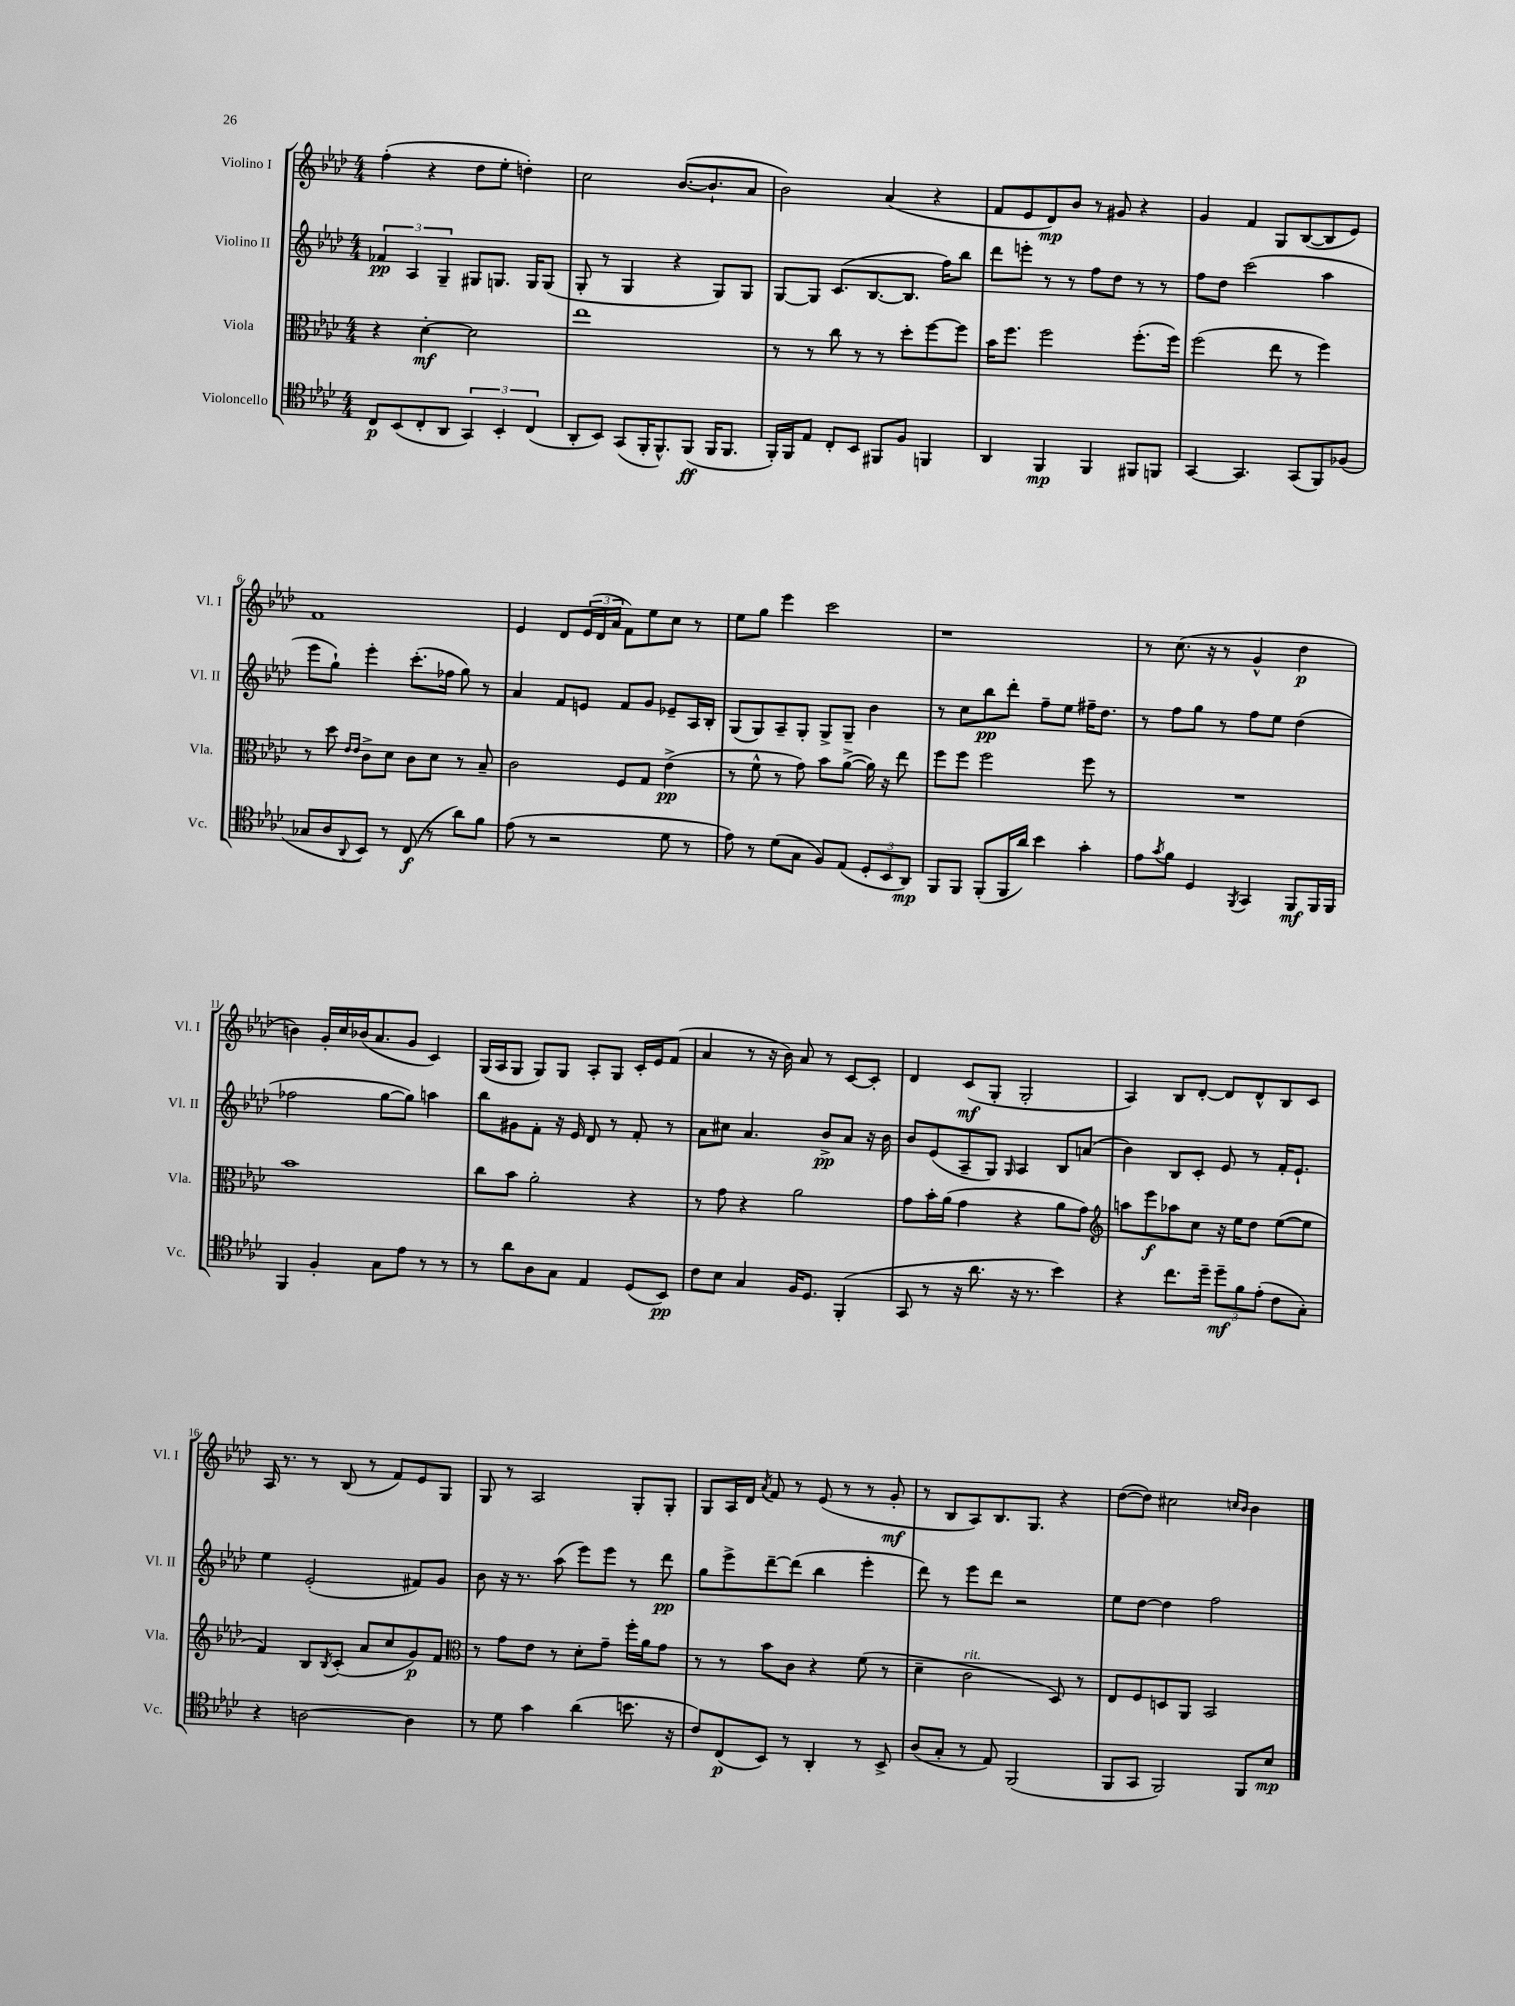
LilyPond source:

<<
\new StaffGroup <<
\new Staff = "s0" \with { instrumentName = "Violino I" shortInstrumentName = "Vl. I" } {
    \clef treble \key aes \major \numericTimeSignature \time 4/4
    f''4-.( r4 des''8 ees''8-. d''4-.) |
    c''2 bes'8.~( bes'8.-! aes'8 |
    bes'2) aes'4( r4 |
    f'8 ees'8 des'8\mp) bes'8 r8 gis'8 r4 |
    g'4 f'4 g8 bes8~( bes8 ees'8) |
    f'1 |
    ees'4 des'8 \tuplet 3/2 { ees'16( des'16 aes'16 } f'8) ees''8 c''8 r8 |
    ees''8 g''8 ees'''4 c'''2 |
    r1 |
    r8 c''8.( r16 r8 g'4-^ des''4\p |
    b'4) g'16-. c''16 bes'16( aes'8. g'8 c'4) |
    g16( aes16 g8 g8) g8 aes8-. g8 c'16-. ees'16 f'8( |
    aes'4 r8 r16 bes'16) aes'8 r8 c'8~ c'8-. |
    des'4 c'8\mf( g8-. g2-. |
    aes4) bes8 des'8~-. des'8 des'8-^ bes8 c'8 |
    aes16 r8. r8 bes8( r8 f'8) ees'8 g8 |
    g8 r8 aes2 g8-. g8-. |
    g8 aes16 des'16 \acciaccatura { aes'8 } f'8 r8 ees'8( r8 r8 g'8-.\mf |
    r8 bes8 aes8) bes8. g8. r4 |
    des''8~( des''8) cis''2 \grace { c''16 bes'16 } bes'4 \bar "|." |
}
\new Staff = "s1" \with { instrumentName = "Violino II" shortInstrumentName = "Vl. II" } {
    \clef treble \key aes \major \numericTimeSignature \time 4/4
    \tuplet 3/2 { fes'4\pp aes4 g4-- } gis8 g8. g16 g8( |
    g8-. r8 g4 r4 g8) g8 |
    g8~ g8 c'8.( bes8.~ bes8. f''16) bes''8 |
    des'''8 e'''8-. r8 r8 f''8 des''8 r8 r8 |
    f''8 des''8 c'''2( aes''4 |
    ees'''8 g''8-!) ees'''4-. c'''8.-.( fes''16 g''8) r8 |
    aes'4 f'8 e'8 f'8 g'8 ees'8-- aes16 bes16-. |
    g8( g8) aes8-- g8-. g8-> g8-- bes'4 |
    r8 c''8 bes''8\pp des'''8-. f''8-- ees''8 fis''16-- des''8. |
    r8 f''8 g''8 r8 f''8 ees''8 des''4( |
    fes''2 g''8~ g''8) a''4 |
    bes''8 gis'8 f'8-. r16 ees'16 des'8 r8 f'8-. r8 |
    aes'8 cis''8 aes'4. bes'8->\pp aes'8 r16 bes'16 |
    bes'8 ees'8( aes8-- g8) \grace { g16 } aes4 bes8 a'8( |
    bes'4) bes8 c'8-. ees'8 r8 f'16-. ees'8.-! |
    ees''4 ees'2-.( fis'8) g'8 |
    bes'8 r16 r8. aes''8( ees'''8) ees'''8 r8 des'''8\pp |
    g''8 ees'''8-> des'''8~-- des'''8( bes''4 ees'''4-. |
    des'''8) r8 ees'''8 des'''8 r2 |
    ees''8 des''8~ des''4 f''2 \bar "|." |
}
\new Staff = "s2" \with { instrumentName = "Viola" shortInstrumentName = "Vla." } {
    \clef alto \key aes \major \numericTimeSignature \time 4/4
    r4 des'4~-.\mf des'2 |
    ees''1 |
    r8 r8 c''8 r8 r8 des''8-. f''8~ f''8 |
    bes'16 f''8. f''2 f''8.-.( f''16) |
    f''2( ees''8 r8 f''4) |
    r8 des''8 \grace { ees'16 ees'16 } c'8-> des'8 c'8 des'8 r8 bes8-- |
    c'2 f8 g8 ees'4->\pp( |
    r8 f'8-^ r8 g'8) bes'8 aes'8~->( aes'16) r16 ees''8 |
    f''8 f''8 f''2 f''8 r8 |
    R1 |
    bes'1 |
    c''8 bes'8 aes'2-. r4 |
    r8 g'8 r4 aes'2 |
    g'8 bes'16-. aes'16( g'4 r4 aes'8 g'8) |
    \clef treble a''8 ees'''8\f aes''8 c''8 r16 ees''16 des''8 ees''8~( ees''8 |
    f'4) bes8 \acciaccatura { bes8 } c'8-.( aes'8 c''8 g'8\p) f'8 |
    \clef alto r8 g'8 ees'8 r8 des'8-. g'8-- f''16-. aes'16 g'8 |
    r8 r8 bes'8 c'8 r4 f'8( r8 |
    des'4-- c'2^\markup { \italic "rit." } des8) r8 |
    ees8 f8 d8 aes,8 bes,2 \bar "|." |
}
\new Staff = "s3" \with { instrumentName = "Violoncello" shortInstrumentName = "Vc." } {
    \clef tenor \key aes \major \numericTimeSignature \time 4/4
    c8\p bes,8( c8-. aes,8 \tuplet 3/2 { g,4) bes,4-. c4( } |
    aes,8-. bes,8) g,8( f,16-. f,8.-^) f,8\ff( f,16 f,8. |
    f,16-.) f,16 ees8 c8-. bes,8 fis,8 f8 f,4 |
    aes,4 f,4\mp f,4 fis,8 f,8 |
    g,4~ g,4. g,8( f,8) fes8( |
    ges8 aes8 \appoggiatura { aes,8 } bes,8) r8 c8\f( r8 aes'8) f'8 |
    ees'8( r8 r2 des'8 r8 |
    ees'8) r8 des'8( g8 f8) ees8( \tuplet 3/2 { des8-. bes,8 aes,8\mp) } |
    f,8 f,8 f,8-.( f,16 aes'16) bes'4 g'4-. |
    ees'8 \acciaccatura { g'8 } f'8 des4 \acciaccatura { f,8 } g,4 f,8\mf f,16 f,16 |
    f,4 f4-. g8 ees'8 r8 r8 |
    r8 aes'8 aes8 g8 ees4 des8( bes,8\pp) |
    c'8 bes8 g4 f16 des8. f,4-.( |
    g,8 r8 r16 aes'8. r16 r8. bes'4) |
    r4 c''8. des''16-- \tuplet 3/2 { des''8--\mf f'8 ees'8-.( } c'8 g8-.) |
    r4 a2~ a4 |
    r8 des'8 g'4 aes'4( b'8. r16 |
    c'8) c8\p( bes,8) r8 aes,4-. r8 bes,8-> |
    aes8( g8-. r8 ees8) f,2( |
    f,8 g,8 f,2) f,8 bes8\mp \bar "|." |
}
>>
>>
